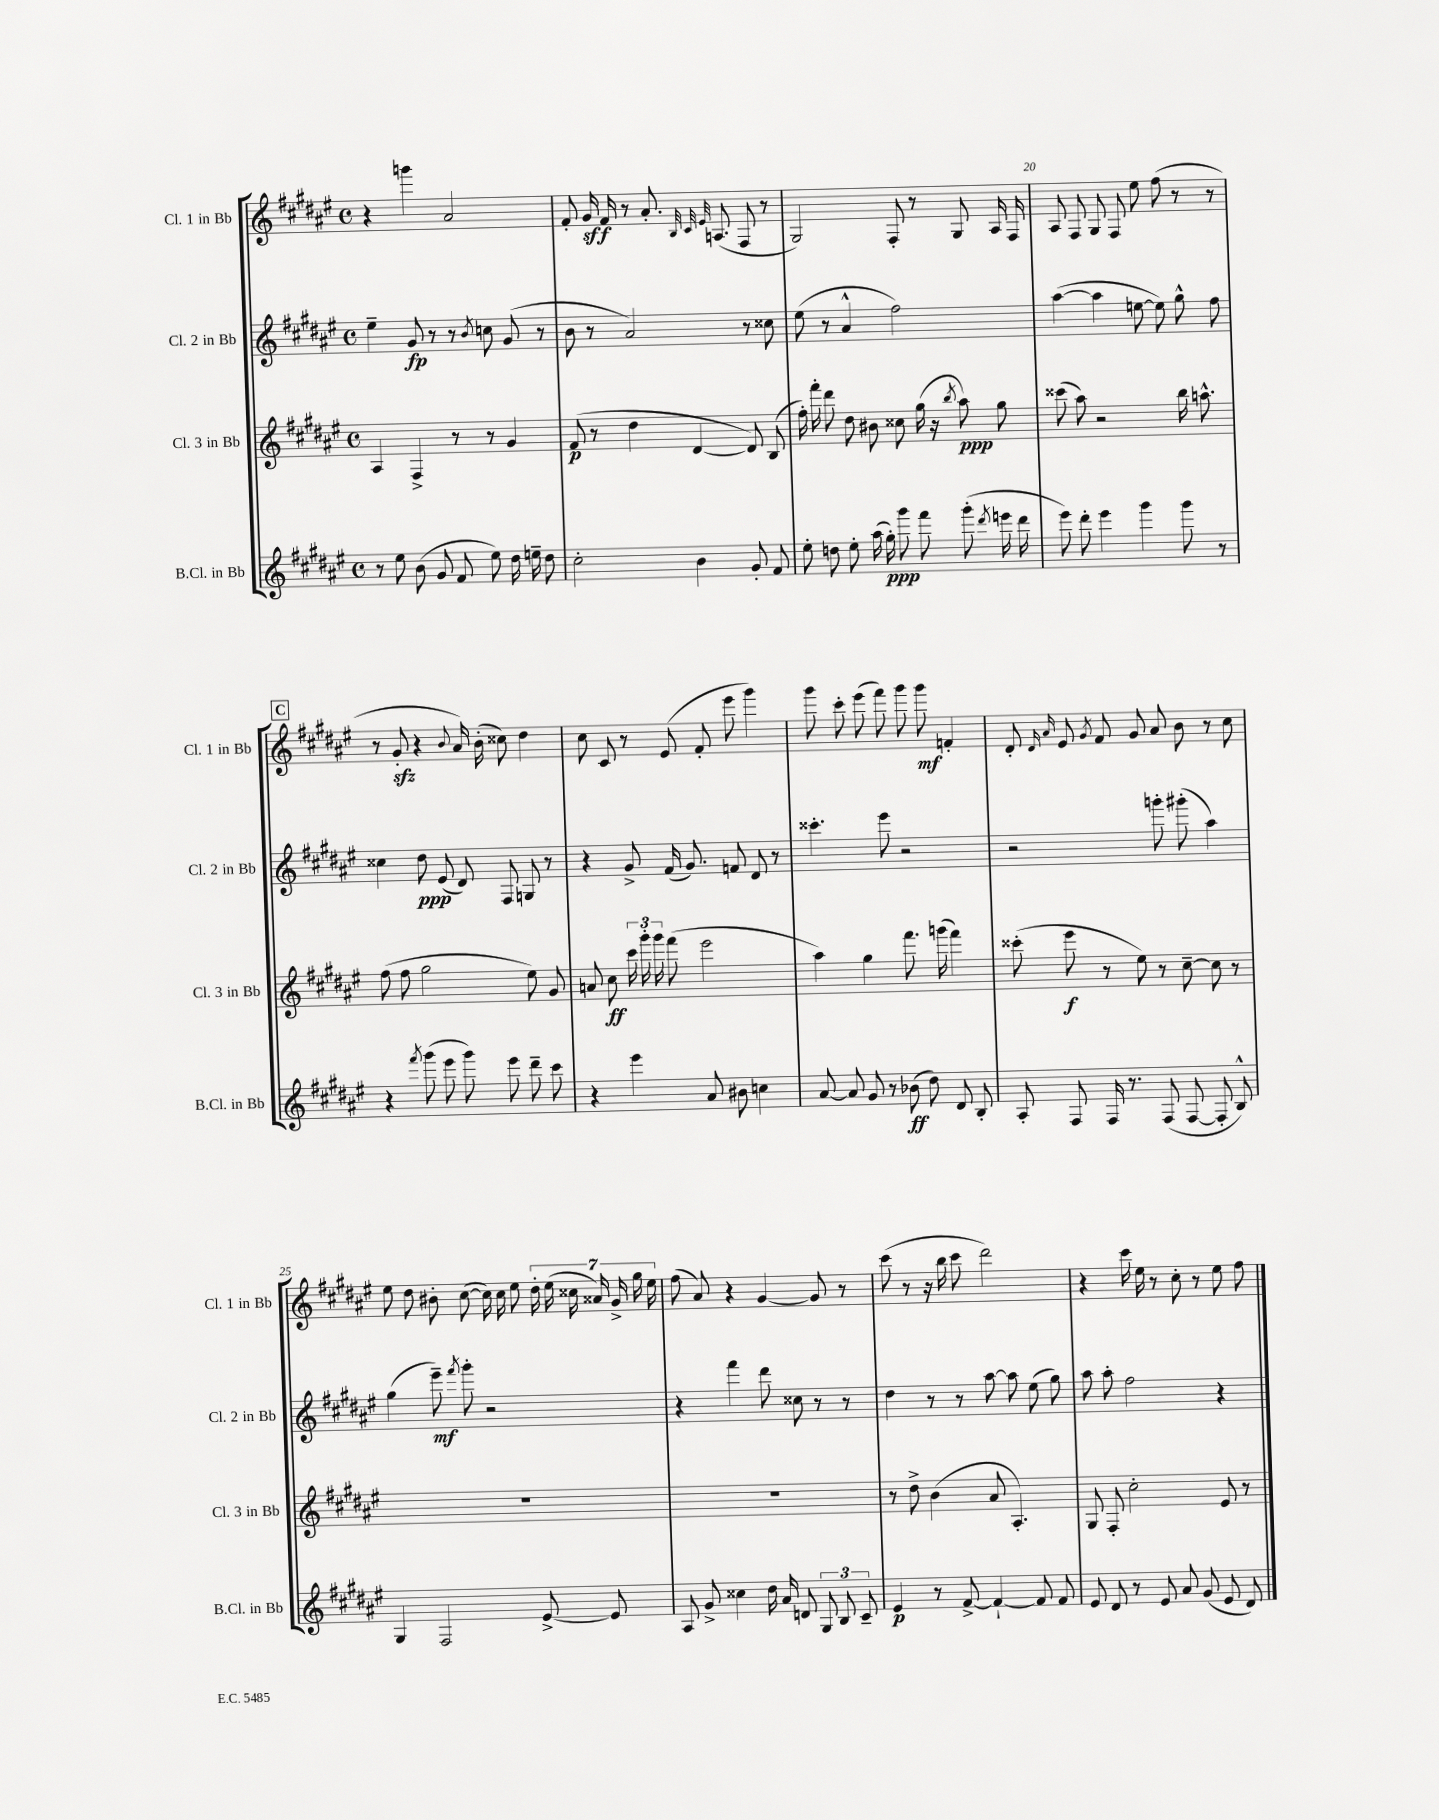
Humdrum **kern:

**kern	**kern	**kern	**kern
*staff4	*staff3	*staff2	*staff1
*clefG2	*clefG2	*clefG2	*clefG2
*k[f#c#g#d#a#e#]	*k[f#c#g#d#a#e#]	*k[f#c#g#d#a#e#]	*k[f#c#g#d#a#e#]
*M4/4	*M4/4	*M4/4	*M4/4
*met(c)	*met(c)	*met(c)	*met(c)
8r	4A#	4ee#~	4r
8ee#	.	.	.
(8b	4F#^	8g#	4ggg
8g#	.	8r	.
8f#	8r	8r	2a#
.	.	8qb	.
8ee#)	8r	8cc	.
16dd#	4g#	(8g#	.
16ee~	.	.	.
8dd#	.	8r	.
=	=	=	=
2cc#'	(8f#	8b	8f#'
.	8r	8r	16g#
.	.	.	16f#
.	4dd#	2a#)	8r
.	.	.	8.a#'
4b	[4d#	.	.
.	.	.	32qqB
.	.	.	32qqc#
.	.	.	32qqe#
.	.	.	(8.A
8g#'	8d#])	8r	8F#
8f#	(8B	8cc##	8r
=	=	=	=
8ee#'	16ff#')	(8ee#	2G#)
.	16fff#'	.	.
8dd	8ddd#	8r	.
8ee#'	8dd#	4a#^^	.
(16aa#	8b#	.	.
16gg#')	.	.	.
8ggg#	8cc##	2ff#)	8F#'
8fff#	(16gg#	.	8r
.	16r	.	.
.	8qbb	.	.
(8ggg#'	8aa#)	.	8G#
8qddd#	.	.	.
16eee	8gg#	.	16A#
16ddd#	.	.	16F#
=	=	=	=
8eee#)	(8ccc##	([4aa#	8A#
8ddd#'	8aa#)	.	8F#
4eee#	2r	4aa#]	8G#
.	.	.	8F#
4ggg#	.	[8ee	8ee#
.	.	8ee])	(8ff#
8ggg#	16bb	8gg#^^	8r
.	8.aa^^	.	.
8r	.	8ff#	8r
=	=	=	=
4r	(8ff#	4cc##	8r
.	8ff#	.	8g#'
8qfff#	.	.	.
(8ggg#	2gg#	8dd#	4r
8eee#	.	(8e#	.
.	.	.	8qqb
8ggg#)	.	8d#)	16a#)
.	.	.	(16b'
8eee#	.	8F#	8cc##)
8ddd#~	8ee#)	8G	4dd#
8ccc#	8g#	8r	.
=	=	=	=
4r	8a	4r	8cc#
.	8cc#	.	8c#
4eee#	24ccc#	8g#^	8r
.	24ggg#'	.	.
.	24ggg#	.	.
.	(8fff#	(16f#	(8e#
.	.	8.g#)	.
8a#	2eee#	.	8f#'
8b#	.	8f	8eee#
4cc	.	8d#	4ggg#)
.	.	8r	.
=	=	=	=
[8a#	4aa#)	4.ccc##'	8ggg#
8a#]	.	.	8ccc#'
8g#	4gg#	.	(8eee#
8r	.	8eee#	8fff#)
(8b-	8.fff#	2r	8ggg#
8dd#)	.	.	8ggg#
.	(16ggg	.	.
8d#	4fff#)	.	4f'
8B'	.	.	.
=	=	=	=
8A#'	(8ccc##'	2r	8d#'
.	.	.	16qqd#
.	.	.	16qqa#
8F#	8eee#	.	8e#
.	.	.	8qg#
16F#	8r	.	8f#
8.r	.	.	.
.	8ee#)	.	8g#
(8F#	8r	8ggg'	8a#
[8F#	[8cc#~	(8ggg#'	8b
8F#']	8cc#]	4aa#)	8r
8B^^)	8r	.	8cc#
=	=	=	=
4G#	1r	(4gg#	8ee#
.	.	.	8dd#
2F#	.	8eee#~)	8b#'
.	.	8qfff#	.
.	.	8ggg#'	([8cc#
.	.	2r	16cc#])
.	.	.	16cc#
.	.	.	8ee#
[8e#^	.	.	28dd#'
.	.	.	(28ee#
.	.	.	28cc##
.	.	.	28a##)
8e#]	.	.	.
.	.	.	28g#^
.	.	.	28gg#
.	.	.	28ee#
=	=	=	=
8A#	1r	4r	(8ff#
8g#^	.	.	8a#)
4cc##	.	4fff#	4r
16dd#	.	8ddd#	[4g#
16a#	.	.	.
8d	.	8cc##	.
12G#	.	8r	8g#]
12B	.	.	.
.	.	8r	8r
12c#~	.	.	.
=	=	=	=
4e#	8r	4dd#	(8ccc#
.	8dd#^	.	8r
8r	(4b	8r	16r
.	.	.	16bb
[8f#^	.	8r	8ccc#
4f#`_	8a#	[8aa#	2ddd#)
.	4.A#')	8aa#]	.
8f#]	.	(8ee#	.
8f#	.	8gg#)	.
=	=	=	=
8e#	8G#	8aa#	4r
8d#	8F#'	8aa#'	.
8r	2cc#'	2ff#	16ccc#
.	.	.	16ee#
8e#	.	.	8r
8a#	.	.	8cc#'
(8g#	.	.	8r
8e#	8e#	4r	8ee#
8d#)	8r	.	8ff#
==	==	==	==
*-	*-	*-	*-
